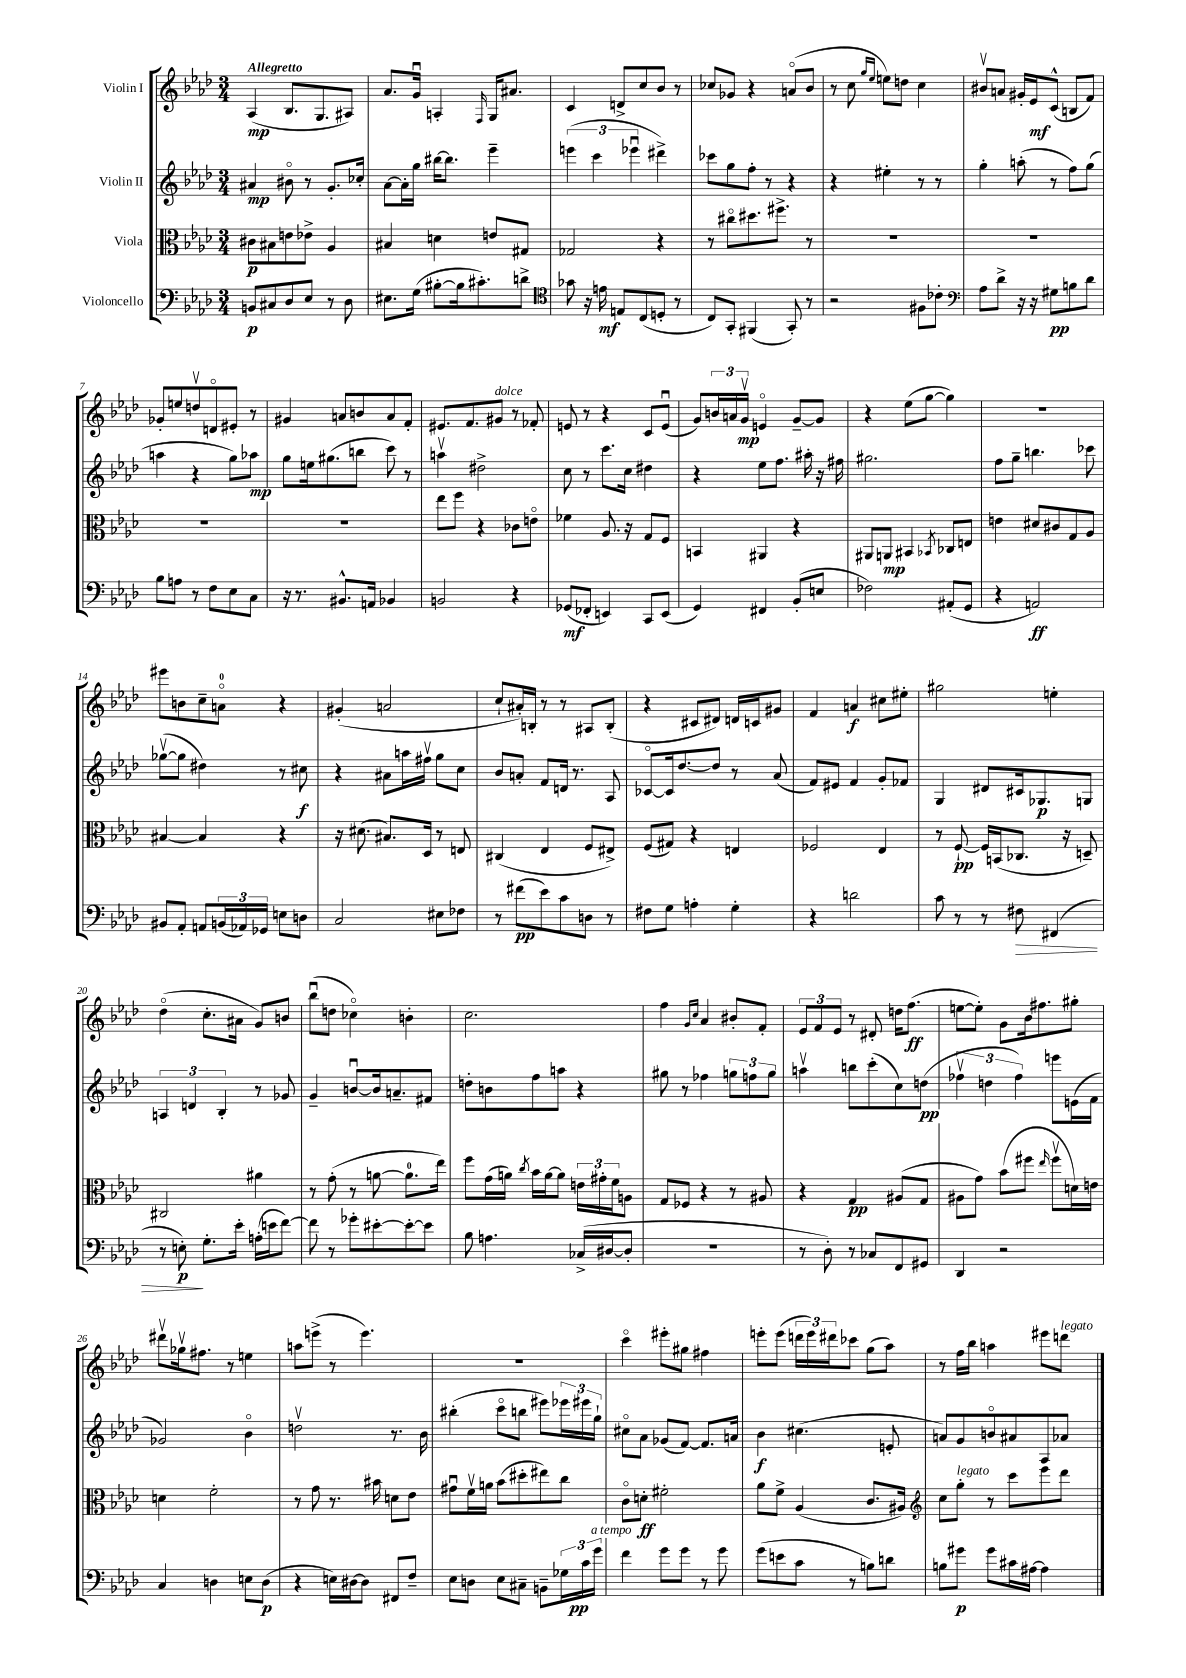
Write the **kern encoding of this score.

**kern	**kern	**kern	**kern
*staff4	*staff3	*staff2	*staff1
*clefF4	*clefC3	*clefG2	*clefG2
*k[b-e-a-d-]	*k[b-e-a-d-]	*k[b-e-a-d-]	*k[b-e-a-d-]
*M3/4	*M3/4	*M3/4	*M3/4
8BB	8c#	4a#	(4A-
8C#	8B#	.	.
8D-	8e	8b#o	8.B-
8E-	8e-^	8r	.
.	.	.	8.G
8r	4A-	8.g'	.
8D-	.	.	8A#)
.	.	16cc-'	.
=	=	=	=
8.E#	4B#	[8a-	8.a-
.	.	16a-']	.
(16G	.	16gg	16gu
[8B#'	4d	[16bb#	4A'
.	.	8.bb#]	.
16B#]	.	.	.
8.c#')	.	.	.
.	.	.	16qqF
.	8e	4eee-~	16G
.	.	.	8.a#
8d^	8G#	.	.
=	=	=	=
*clefC4	*	*	*
8g-	2G-	(6eee	4c
16r	.	.	.
.	.	6ccc	.
16e	.	.	.
8E	.	.	8d^
.	.	6eee-u	.
(8C	.	.	8cc
8D'	4r	4ddd#^)	8b-
8r	.	.	8r
=	=	=	=
8C)	8r	8ccc-	8cc-
8GG'	8cc#o	8gg	8g-
(4FF#	8.dd#	8ff'	4r
.	.	8r	.
.	8.ff#^	.	.
8GG')	.	4r	(8ao
8r	8r	.	8b-
=	=	=	=
2r	2.r	4r	8r
.	.	.	8cc
.	.	.	16qqgg
.	.	.	16qqee-
.	.	4ee#'	8ee)
.	.	.	8dd
8F#	.	8r	4cc
8c-'	.	8r	.
=	=	=	=
*clefF4	*	*	*
8A-	2.r	4gg'	8b#v
8d-^	.	.	8a
16r	.	(8aa'	16g#'
16r	.	.	16e-
8G#	.	8r	(8c^^
8B	.	8ff)	8B
8d-	.	(8gg	8f)
=	=	=	=
8B-	2.r	4aa	8g-'
8A	.	.	8ee
8r	.	4r	8ddv
8F	.	.	8do
8E-	.	8gg)	8e#'
8C	.	8aa-	8r
=	=	=	=
16r	2.r	8gg	4g#
8.r	.	.	.
.	.	16ee	.
.	.	(8.gg#	.
8.BB#^^	.	.	8a
.	.	8bb	8b
16AA	.	.	.
4BB-	.	8ccc)	8a
.	.	8r	8f'
=	=	=	=
2BB	8ee-	4aav	8.e#
.	8ff	.	.
.	.	.	8.f
.	4r	2dd#^	.
.	.	.	8g#
4r	8c-	.	8r
.	8eo	.	8f-'
=	=	=	=
(8GG-	4f-	8cc	8e
8FF-'	.	8r	8r
4EE)	8.A-	8.ccc	4r
.	16r	16cc	.
8CC	8G	4dd#	8c
(8EE	8F	.	(8eu
=	=	=	=
4GG)	4BB	4r	8g)
.	.	.	24b
.	.	.	24a
.	.	.	24gv
4FF#	4AA#	8ee-	4eo
.	.	8.ff	.
(8BB-'	4r	.	[8g~
.	.	16aa#'	.
8E	.	16r	8g]
.	.	16ff#	.
=	=	=	=
2F-)	8AA#	2.gg#	4r
.	8AA	.	.
.	4BB#	.	(8ee-
.	.	.	[8gg
.	8qBB-	.	.
(8AA#'	8C-	.	4gg])
8GG	8E	.	.
=	=	=	=
4r	4e	8ff	2.r
.	.	8gg~	.
2AA)	8d#	4.bb	.
.	8c#	.	.
.	8G	.	.
.	8A-	8ccc-	.
=	=	=	=
8BB#	[4B#	([8gg-v	8eee#
8AA-'	.	8gg-]	8b
8AA	4B#]	4dd#)	8cc~
(24BB	.	.	8ao
24AA-)	.	.	.
24GG-	.	.	.
8E	4r	8r	4r
8D	.	8cc#	.
=	=	=	=
2C	16r	4r	(4g#'
.	(8.d#	.	.
.	8.B#)	8a#	2a
.	.	16aa	.
.	16D-	16ff#v	.
8E#	8r	8gg	.
8F-	8E	8cc	.
=	=	=	=
8r	(4C#	8b-	8cc`
(8f#	.	8a'	16a#')
.	.	.	16B'
8e-)	4E-	8f	8r
8c	.	16d	8r
.	.	8.r	.
8D	8F	.	8A#
8r	8E#^)	8A-	(8B'
=	=	=	=
8F#	(8F	[8c-o	4r
8G	8G#)	16c-]	.
.	.	[8.dd-	.
4A'	4r	.	8c#
.	.	8dd-]	8d#)
4G'	4E	8r	16d
.	.	.	16c
.	.	(8a-	8g#
=	=	=	=
4r	2F-	8f)	4f
.	.	8e#	.
2d	.	4f	4a
.	4E-	8g'	8cc#
.	.	8f-	8ee#'
=	=	=	=
8c	8r	4G	2gg#
8r	[8F`	.	.
8r	16F]	8d#	.
.	(16BB	.	.
8F#	8.C-	16c#	.
.	.	8.G-	.
(4FF#	.	.	4ee'
.	16r	.	.
.	8D~)	8G	.
=	=	=	=
8r	2C#	6A	(4dd-o
8E')	.	.	.
.	.	6d	.
8.G'	.	.	8.cc'
.	.	6B-'	.
16e-'	.	.	16a#
(16A'	4a#	8r	8g)
16e	.	.	.
[8f)	.	8g-	8b
=	=	=	=
8f]	8r	4g~	(8bb-u
8r	(8g'	.	8dd
8g-'	8r	[8bu	4cc-o)
[8e#'	[8a	16b]	.
.	.	8.a~	.
8e#'_	8.a]	.	4b'
8e#]	.	8f#	.
.	16ee-)	.	.
=	=	=	=
8B-	8ff	8dd'	2.cc
4.A	(16g	8b	.
.	16a)	.	.
.	8qcc	.	.
.	16b-	8ff	.
.	[16a	.	.
.	8a]	8aa	.
(16C-^	24e	4r	.
.	24g#'	.	.
[16D#	.	.	.
.	24f	.	.
8D#']	8A	.	.
=	=	=	=
2.r	8G	8gg#	4ff
.	8F-	8r	.
.	.	.	16qqg
.	.	.	16qqcc
.	4r	4ff-	4a-
.	8r	12gg	8b#'
.	.	12ff	.
.	8A#	.	8f'
.	.	12gg	.
=	=	=	=
8r	4r	4aav	12e-
.	.	.	12f
8D-')	.	.	.
.	.	.	12e-
8r	4G	8bb	8r
8C-	.	(8ccc'	8d#'
8FF	(8A#	8cc)	16dd
.	.	.	(8.ff
8GG#	8G	(8dd	.
=	=	=	=
4DD-	8A#	6ff-v	[8ee
.	8g)	.	8ee'])
.	.	6dd	.
2r	(8b-	.	8g
.	.	6ff-)	.
.	8ff#	.	16b-
.	.	.	8.ff#
.	16qqee-	.	.
.	8ff#v	8eee	.
.	16d)	(16e	8gg#'
.	16e	16f	.
=	=	=	=
4C	4d	2g-)	8ddd#v
.	.	.	16gg-v
.	.	.	8.ff#
4D	2f'	.	.
.	.	.	8r
8E	.	4b-o	4ee
(8D	.	.	.
=	=	=	=
4r	8r	2ddv	8aa
.	8g	.	(8eee^
16E)	8.r	.	8r
[16D#	.	.	.
8D#]	.	.	4.eee)
.	16b#	.	.
8FF#	8d	8.r	.
8F~	8e-	.	.
.	.	16b-	.
=	=	=	=
8E-	8g#u	(4bb#'	2.r
8D	16fv	.	.
.	16a	.	.
8E-	(8b-	8ccco	.
8C#~	8dd#'	8bb	.
8BB~	8ee#)	8eee#)	.
24G-	8cc	24eee-	.
24c	.	24eee#	.
24g	.	24gg`	.
=	=	=	=
4f	8co	8cc#o	4ccco
.	8d'	8a-	.
8g	2f#'	(8g-	8eee#'
8g	.	[8f)	8gg#
8r	.	8.f]	4ff#
8g	.	.	.
.	.	16a	.
=	=	=	=
(8g	8a-	4b-	8eee'
8e	8f^	.	(8eee
8c	(4A-	(4.cc#	24ddd
.	.	.	24eee)
.	.	.	24ddd#
8r	.	.	8ccc-
8B)	8.c	.	(8gg
8d	.	8e'	8aa-)
.	16A#)	.	.
=	=	=	=
*	*clefG2	*	*
8B	8cc	8a)	8r
8g#	8gg'	8g	16ff
.	.	.	16bb-
8g#	8r	8bo	4aa
16c#	8ccc	8a#	.
[16A#	.	.	.
4A#]	8eee-	8A-	8eee#
.	8ddd-	8a-	8ddd
==	==	==	==
*-	*-	*-	*-
